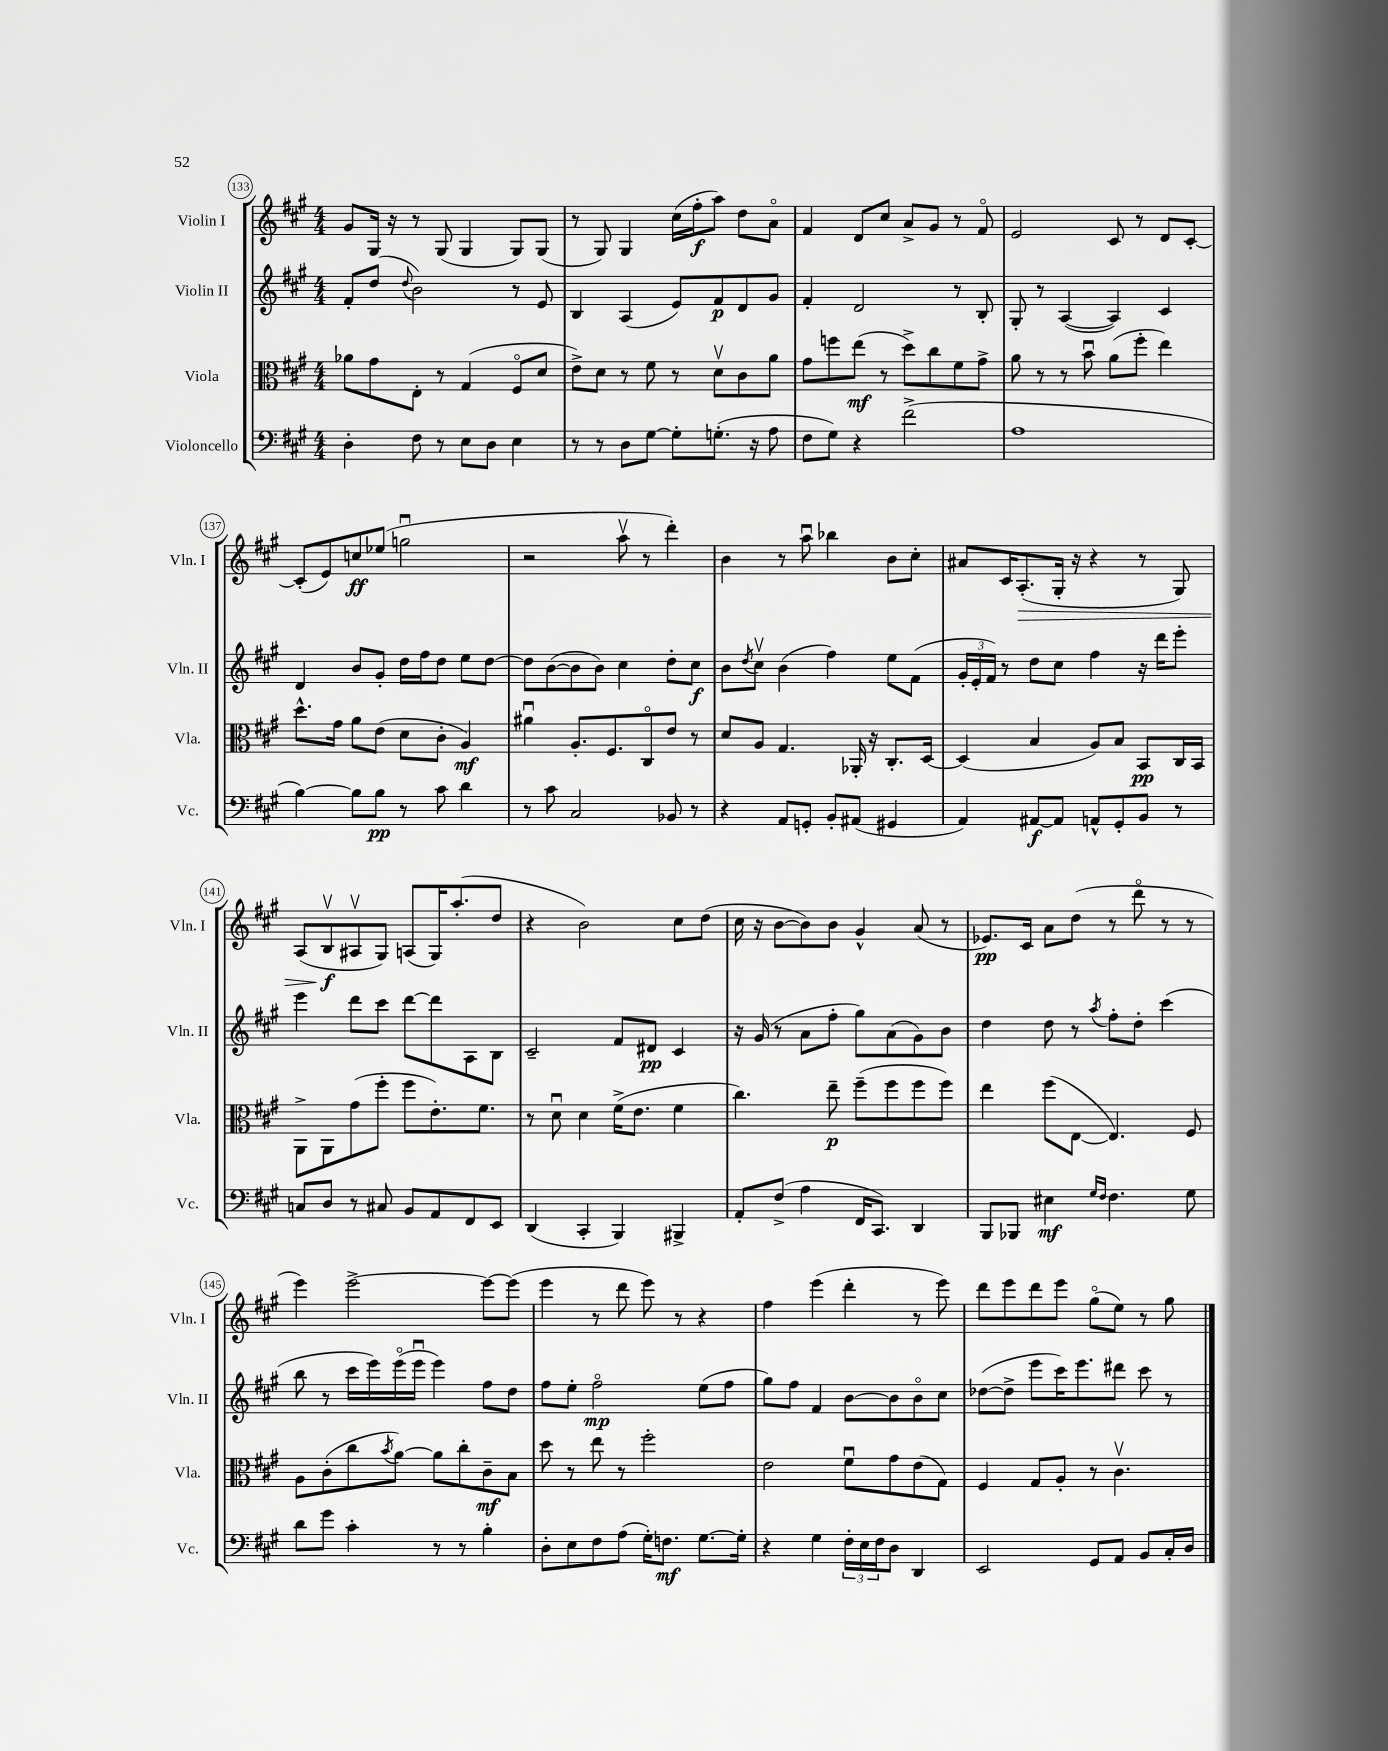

**kern	**kern	**kern	**kern
*staff4	*staff3	*staff2	*staff1
*clefF4	*clefC3	*clefG2	*clefG2
*k[f#c#g#]	*k[f#c#g#]	*k[f#c#g#]	*k[f#c#g#]
*M4/4	*M4/4	*M4/4	*M4/4
4D'\	8a-\L	8f#'/L	8g#/L
.	8g#\	(8dd/J	16G#/Jk
.	.	.	16r
.	.	8qqdd/	.
8F#\	8E'\J	2b\)	8r
8r	8r	.	(8G#/
8E\L	(4G#/	.	4G#/
8D\J	.	.	.
4E\	8F#o/L	8r	8G#/L)
.	8d/J	8e/	(8G#/J
=	=	=	=
8r	8e^\L)	4B/	8r
8r	8d\J	.	8G#/)
8D\L	8r	(4A/	4G#/
[8G#\J	8f#\	.	.
8G#'\]L	8r	8e/L)	(16cc#\LL
.	.	.	16ff#'\J
(8.G'\J	8dv\L	8f#/	8aa\J)
.	8c#\	8d/	8dd\L
16r	.	.	.
8A\	8a\J	8g#/J	8ao\J
=	=	=	=
8F#\L	8g#\L	4f#'/	4f#/
8G#\J)	8ff\	.	.
4r	(8ee\J	2d/	8d/L
.	8r	.	8cc#/J
(2f#^\	8dd^\L)	.	8a^/L
.	8cc#\	.	8g#/J
.	8f#\	8r	8r
.	8g#^\J	8B'/	8f#o/
=	=	=	=
1A	8a\	8G#'/	2e/
.	8r	8r	.
.	8r	([4A/	.
.	8bu\	.	.
.	(8a\L	4A/])	8c#/
.	8ff#'\J	.	8r
.	4ee\)	4c#/	8d/L
.	.	.	[8c#'/J
=	=	=	=
[4B\)	8.dd^^\L	4d/	(8c#'/]L
.	.	.	8e/)
.	16g#\Jk	.	.
8B\]L	8a\L	8b/L	8cc/
8B\J	(8e\J	8g#'/J	(8ee-/J
8r	8d\L	16dd\LL	2ggu\
.	.	16ff#\J	.
8c#\	8c#'\J	8dd\J	.
4d\	4A/)	8ee\L	.
.	.	[8dd\J	.
=	=	=	=
8r	4a#u\	8dd\]L	2r
8c#\	.	([8b\	.
2C#/	8.A'/L	8b\]	.
.	.	8b\J)	.
.	8.F#/	.	.
.	.	4cc#\	8aav\
.	8C#o/	.	8r
8BB-/	8e/J	8dd'\L	4ddd'\)
8r	8r	8cc#\J	.
=	=	=	=
4r	8d/L	8b\L	4b\
.	.	8qdd/	.
.	8A/J	8cc#v\J	.
8AA/L	4.G#/	(4b\	8r
8GG'/J	.	.	8aau\
8BB'/L	.	4ff#\)	4bb-\
(8AA#/J	16AA-'/	.	.
.	16r	.	.
4GG#/	8.C#'/L	8ee\L	8b\L
.	.	(8f#\J	8cc#'\J
.	[16D/Jk	.	.
=	=	=	=
4AA/)	(4D/]	24g#'/LL	8a#/L
.	.	24e'/	.
.	.	24f#/JJ)	.
.	.	8r	16c#/K
.	.	.	(8.A'/
[8AA#/L	4B/	8dd\L	.
8AA#/]J	.	8cc#\J	16G#'/Jk
.	.	.	16r
8AA^^/L	8A/L)	4ff#\	4r
8GG#'/	8B/J	.	.
8BB/J	8BB/L	16r	8r
.	.	16ddd\LK	.
8r	16C#/L	8eee'\J	8G#/)
.	16BB/JJ	.	.
=	=	=	=
8C/L	8AA^\L	4eee\	(8A/L
8D/J	8AA\	.	8Bv/
8r	(8g#\	8ddd\L	8A#v/
8C#/	8ff#'\J	8ccc#\J	8G#/J)
8BB/L	8ff#\L	[8ddd\L	(8A/L
8AA/	8.e'\)	8ddd\]	16G#/K)
.	.	.	(8.aa'/
8FF#/	.	8A\	.
.	8.f#\J	.	.
8EE/J	.	8B\J	8dd/J
=	=	=	=
(4DD/	8r	2c#~/	4r
.	8du\	.	.
4CC#'/	4d\	.	2b\)
4BBB/)	(16f#^\LK	8f#/L	.
.	8.e\J	.	.
.	.	8d#/J	.
4BBB#^/	4f#\	4c#/	8cc#\L
.	.	.	(8dd\J
=	=	=	=
8AA'/L	4.cc#\)	16r	16cc#\
.	.	(16g#/	16r
(8F#^/J	.	8r	[8b\L
4A\	.	8a\L	8b\])
.	8ee~\	8ff#'\J	8b\J
16FF#/LK	(8ff#~\L	8gg#\L)	4g#^^/
8.CC#/J)	.	.	.
.	8ff#\	(8a\	.
4DD/	8ff#\	8g#\)	(8a/
.	8ff#\J)	8b\J	8r
=	=	=	=
8BBB/L	4ee\	4dd\	8.e-/L)
8BBB-/J	.	.	.
.	.	.	16c#/Jk
4E#\	(8ff#\L	8dd\	8a\L
.	[8E\J	8r	(8dd\J
16qqG#/LL	.	.	.
16qqF#/JJ	.	8qaa/	.
4.F#\	4.E/])	8ff#'\L	8r
.	.	8dd'\J	8dddo\
.	.	(4ccc#\	8r
8G#\	8F#/	.	8r
=	=	=	=
8d\L	8A\L	8bb\	4eee\)
8g#\J	(8c#'\	8r	.
4c#'\	8cc#\	16ccc#\LL	[2eee^\
.	.	16eee\)	.
.	8qb/	.	.
.	[8a\J)	(16eeeo\	.
.	.	16eeeu\JJ	.
8r	8a\]L	4eee\)	.
8r	8cc#'\	.	.
4B'\	8c#~\	8ff#\L	8eee\_L
.	8B\J	8dd\J	(8eee\]J
=	=	=	=
8D'\L	8dd\	8ff#\L	4eee\
8E\	8r	8ee'\J	.
8F#\	8ee\	2ff#o\	8r
(8A\J	8r	.	8ddd\
16G#'\LK)	2ff#'\	.	8eee\)
8.F\J	.	.	.
.	.	.	8r
[8.G#\L	.	(8ee\L	4r
.	.	8ff#\J	.
16G#'\]Jk	.	.	.
=	=	=	=
4r	2e\	8gg#\L)	4ff#\
.	.	8ff#\J	.
4G#\	.	4f#/	(4eee\
24F#'\LL	8f#u\L	[8b\L	4ddd'\
24E\	.	.	.
24F#\J	.	.	.
8D\J	8g#\	8b\]	.
4DD/	(8e\	8bo\	8r
.	8G#\J)	8cc#\J	8eee\)
=	=	=	=
2EE/	4F#/	([8dd-\L	8ddd\L
.	.	8dd-^\]J	8eee\
.	8G#/L	8eee\L	8ddd\
.	8A'/J	16ccc#\K)	8eee\J
.	.	8.eee\	.
8GG#/L	8r	.	(8gg#o\L
8AA/J	4.c#v\	8ddd#\J	8ee\J)
8BB/L	.	8ccc#\	8r
16C#'/L	.	8r	8gg#\
16D/JJ	.	.	.
==	==	==	==
*-	*-	*-	*-
